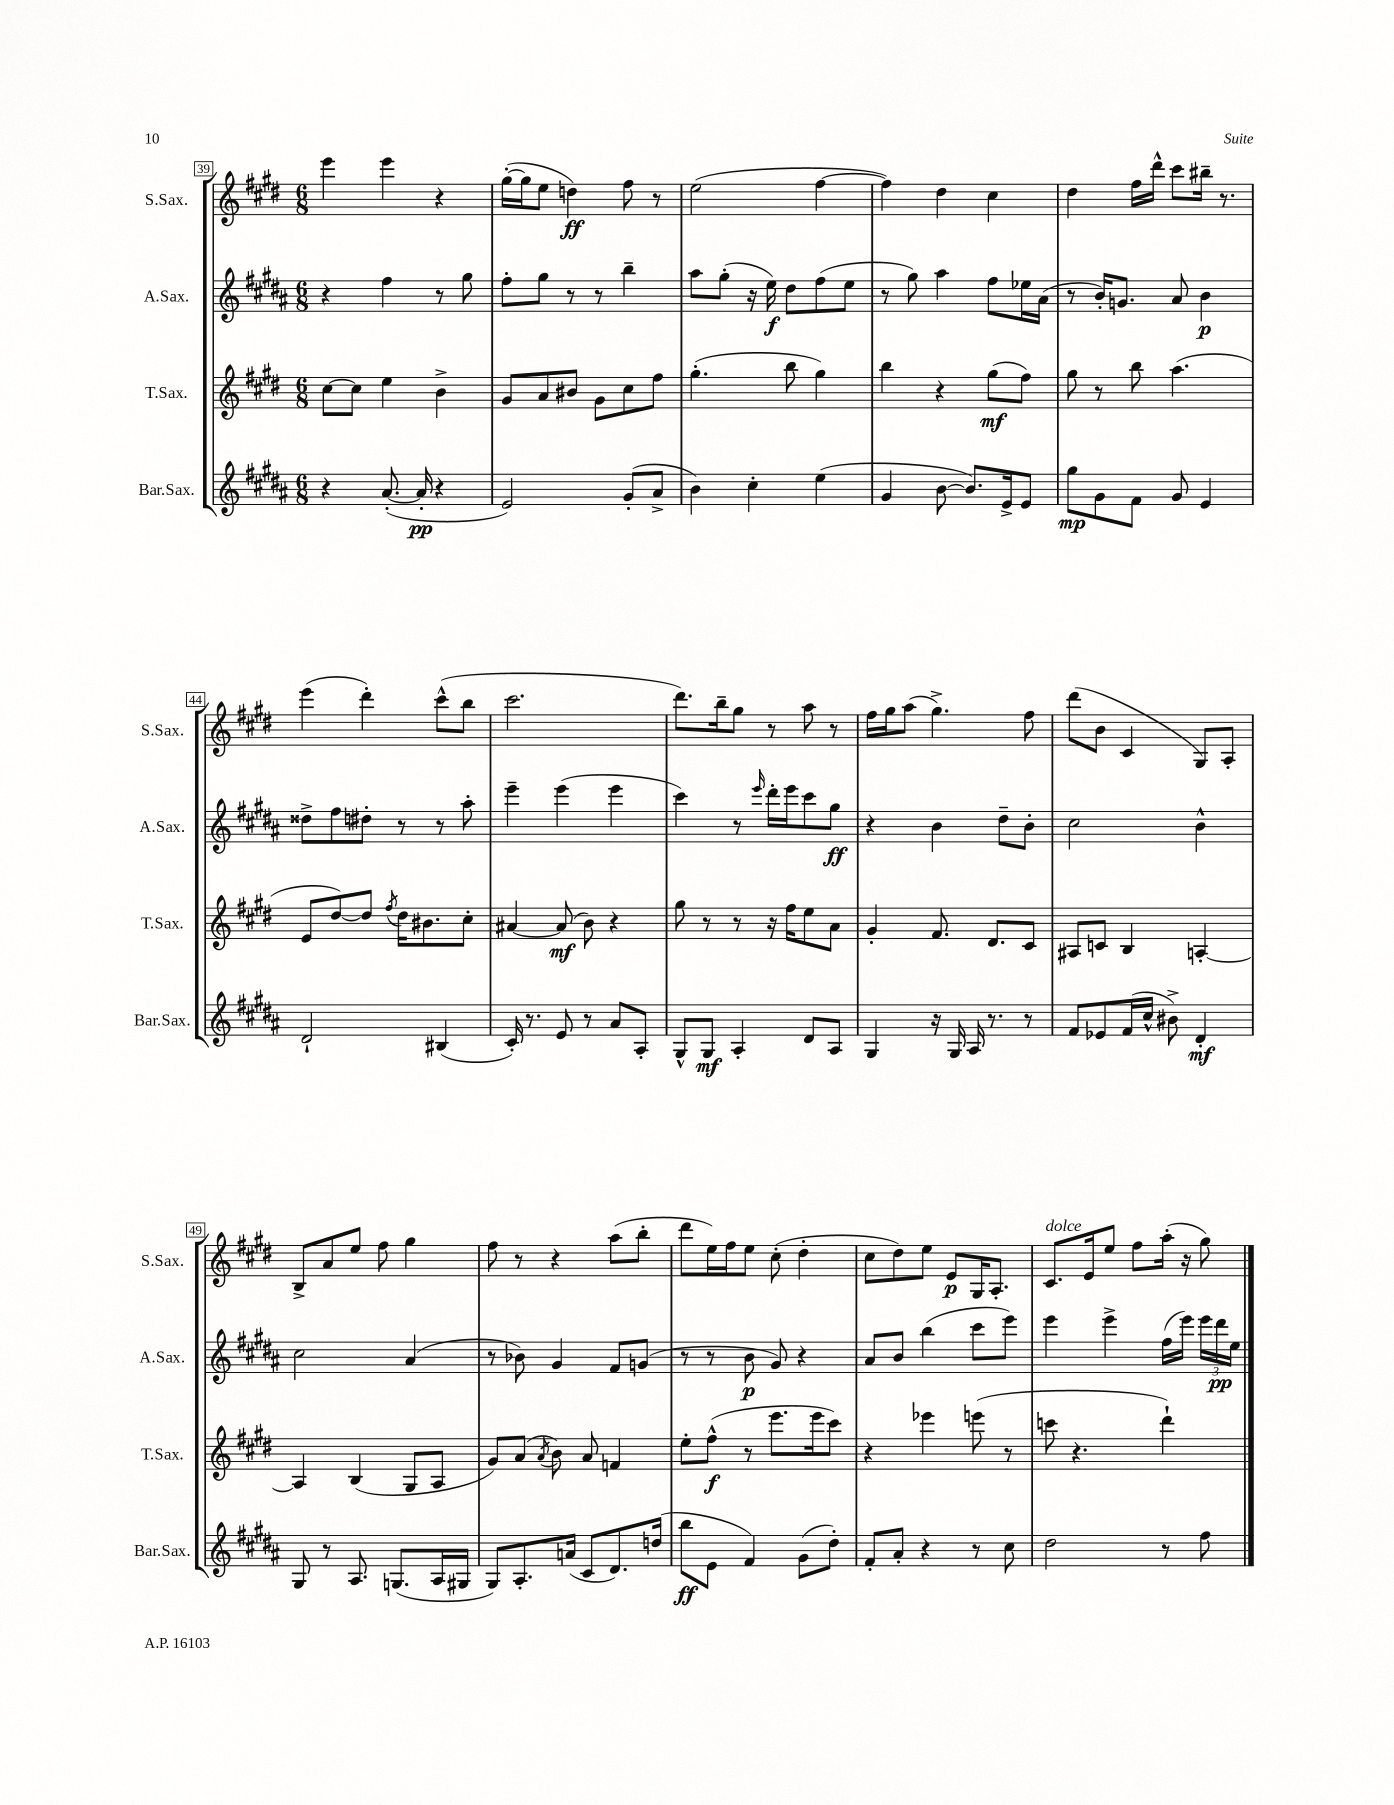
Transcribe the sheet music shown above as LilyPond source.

<<
\new StaffGroup <<
\new Staff = "s0" \with { instrumentName = "S.Sax." shortInstrumentName = "S.Sax." } {
    \clef treble \key e \major \numericTimeSignature \time 6/8
    \autoBeamOff e'''4 e'''4 r4 |
    gis''16[~-.( gis''16 e''8] d''4\ff) fis''8 r8 |
    e''2( fis''4~ |
    fis''4) dis''4 cis''4 |
    dis''4 fis''16[ dis'''16]-^ cis'''8[ bis''16]-- r8. |
    e'''4( dis'''4-.) cis'''8[-^( b''8] |
    cis'''2. |
    dis'''8.[) b''16-- gis''8] r8 a''8 r8 |
    fis''16[ gis''16 a''8]( gis''4.->) fis''8 |
    dis'''8[( b'8] cis'4 gis8[) a8]-. |
    b8[-> a'8 e''8] fis''8 gis''4 |
    fis''8 r8 r4 a''8[( b''8]-. |
    dis'''8[ e''16) fis''16 e''8] cis''8-.( dis''4-. |
    cis''8[ dis''8) e''8] e'8[\p gis16 a8.]-. |
    cis'8.[^\markup { \italic "dolce" } e'16 e''8] fis''8[ a''16]-.( r16 gis''8) \bar "|." |
}
\new Staff = "s1" \with { instrumentName = "A.Sax." shortInstrumentName = "A.Sax." } {
    \clef treble \key b \major \numericTimeSignature \time 6/8
    \autoBeamOff r4 fis''4 r8 gis''8 |
    fis''8[-. gis''8] r8 r8 b''4-- |
    ais''8[ gis''8]-.( r16 e''16\f) dis''8[ fis''8( e''8] |
    r8 gis''8) ais''4 fis''8[ ees''16 ais'16]( |
    r8 b'16[-.) g'8.] ais'8 b'4\p |
    disis''8[-> fis''8 dis''8]-. r8 r8 ais''8-. |
    e'''4-- e'''4( e'''4 |
    cis'''4) r8 \grace { e'''16 } dis'''16[-. e'''16 cis'''8 gis''8]\ff |
    r4 b'4 dis''8[-- b'8]-. |
    cis''2 b'4-^ |
    cis''2 ais'4( |
    r8 bes'8) gis'4 fis'8[ g'8]( |
    r8 r8 b'8\p gis'8) r4 |
    ais'8[ b'8] b''4( cis'''8[ e'''8]) |
    e'''4 e'''4-> fis''16[( e'''16]) \tuplet 3/2 { e'''16[ dis'''16\pp e''16] } \bar "|." |
}
\new Staff = "s2" \with { instrumentName = "T.Sax." shortInstrumentName = "T.Sax." } {
    \clef treble \key e \major \numericTimeSignature \time 6/8
    \autoBeamOff cis''8[~ cis''8] e''4 b'4-> |
    gis'8[ a'8 bis'8] gis'8[ cis''8 fis''8] |
    gis''4.-.( b''8 gis''4) |
    b''4 r4 gis''8[\mf( fis''8]) |
    gis''8 r8 b''8 a''4.( |
    e'8[ dis''8~) dis''8] \acciaccatura { fis''8 } dis''16[ bis'8. cis''8]-. |
    ais'4~ ais'8\mf( b'8) r4 |
    gis''8 r8 r8 r16 fis''16[ e''8 a'8] |
    gis'4-. fis'8. dis'8.[ cis'8] |
    ais8[ c'8] b4 a4~-. |
    a4 b4( gis8[ a8] |
    gis'8[) a'8]( \acciaccatura { a'8 } b'8) a'8 f'4 |
    e''8[-. fis''8]-^\f( r8 e'''8.[ e'''16 cis'''8]) |
    r4 ees'''4 e'''8( r8 |
    c'''8 r4. dis'''4-!) \bar "|." |
}
\new Staff = "s3" \with { instrumentName = "Bar.Sax." shortInstrumentName = "Bar.Sax." } {
    \clef treble \key b \major \numericTimeSignature \time 6/8
    \autoBeamOff r4 ais'8.~-.( ais'16-.\pp r4 |
    e'2) gis'8[-.( ais'8]-> |
    b'4) cis''4-. e''4( |
    gis'4 b'8~ b'8.[) e'16-> e'8] |
    gis''8[\mp gis'8 fis'8] gis'8 e'4 |
    dis'2-! bis4( |
    cis'16-.) r8. e'8 r8 ais'8[ ais8]-. |
    gis8[-^ gis8]\mf ais4-. dis'8[ ais8] |
    gis4 r16 gis16 ais16 r8. r8 |
    fis'8[ ees'8 fis'16( cis''16]-^ bis'8->) dis'4-.\mf |
    gis8 r8 ais8. g8.[( ais16 gis16] |
    gis8[) ais8.-. a'16]( cis'8[ dis'8.) d''16]( |
    b''8[\ff e'8] fis'4) gis'8[( dis''8]-.) |
    fis'8[-. ais'8]-. r4 r8 cis''8 |
    dis''2 r8 fis''8 \bar "|." |
}
>>
>>
\layout { \context { \Score currentBarNumber = #39 \override BarNumber.stencil = #(make-stencil-boxer 0.1 0.3 ly:text-interface::print) } }
